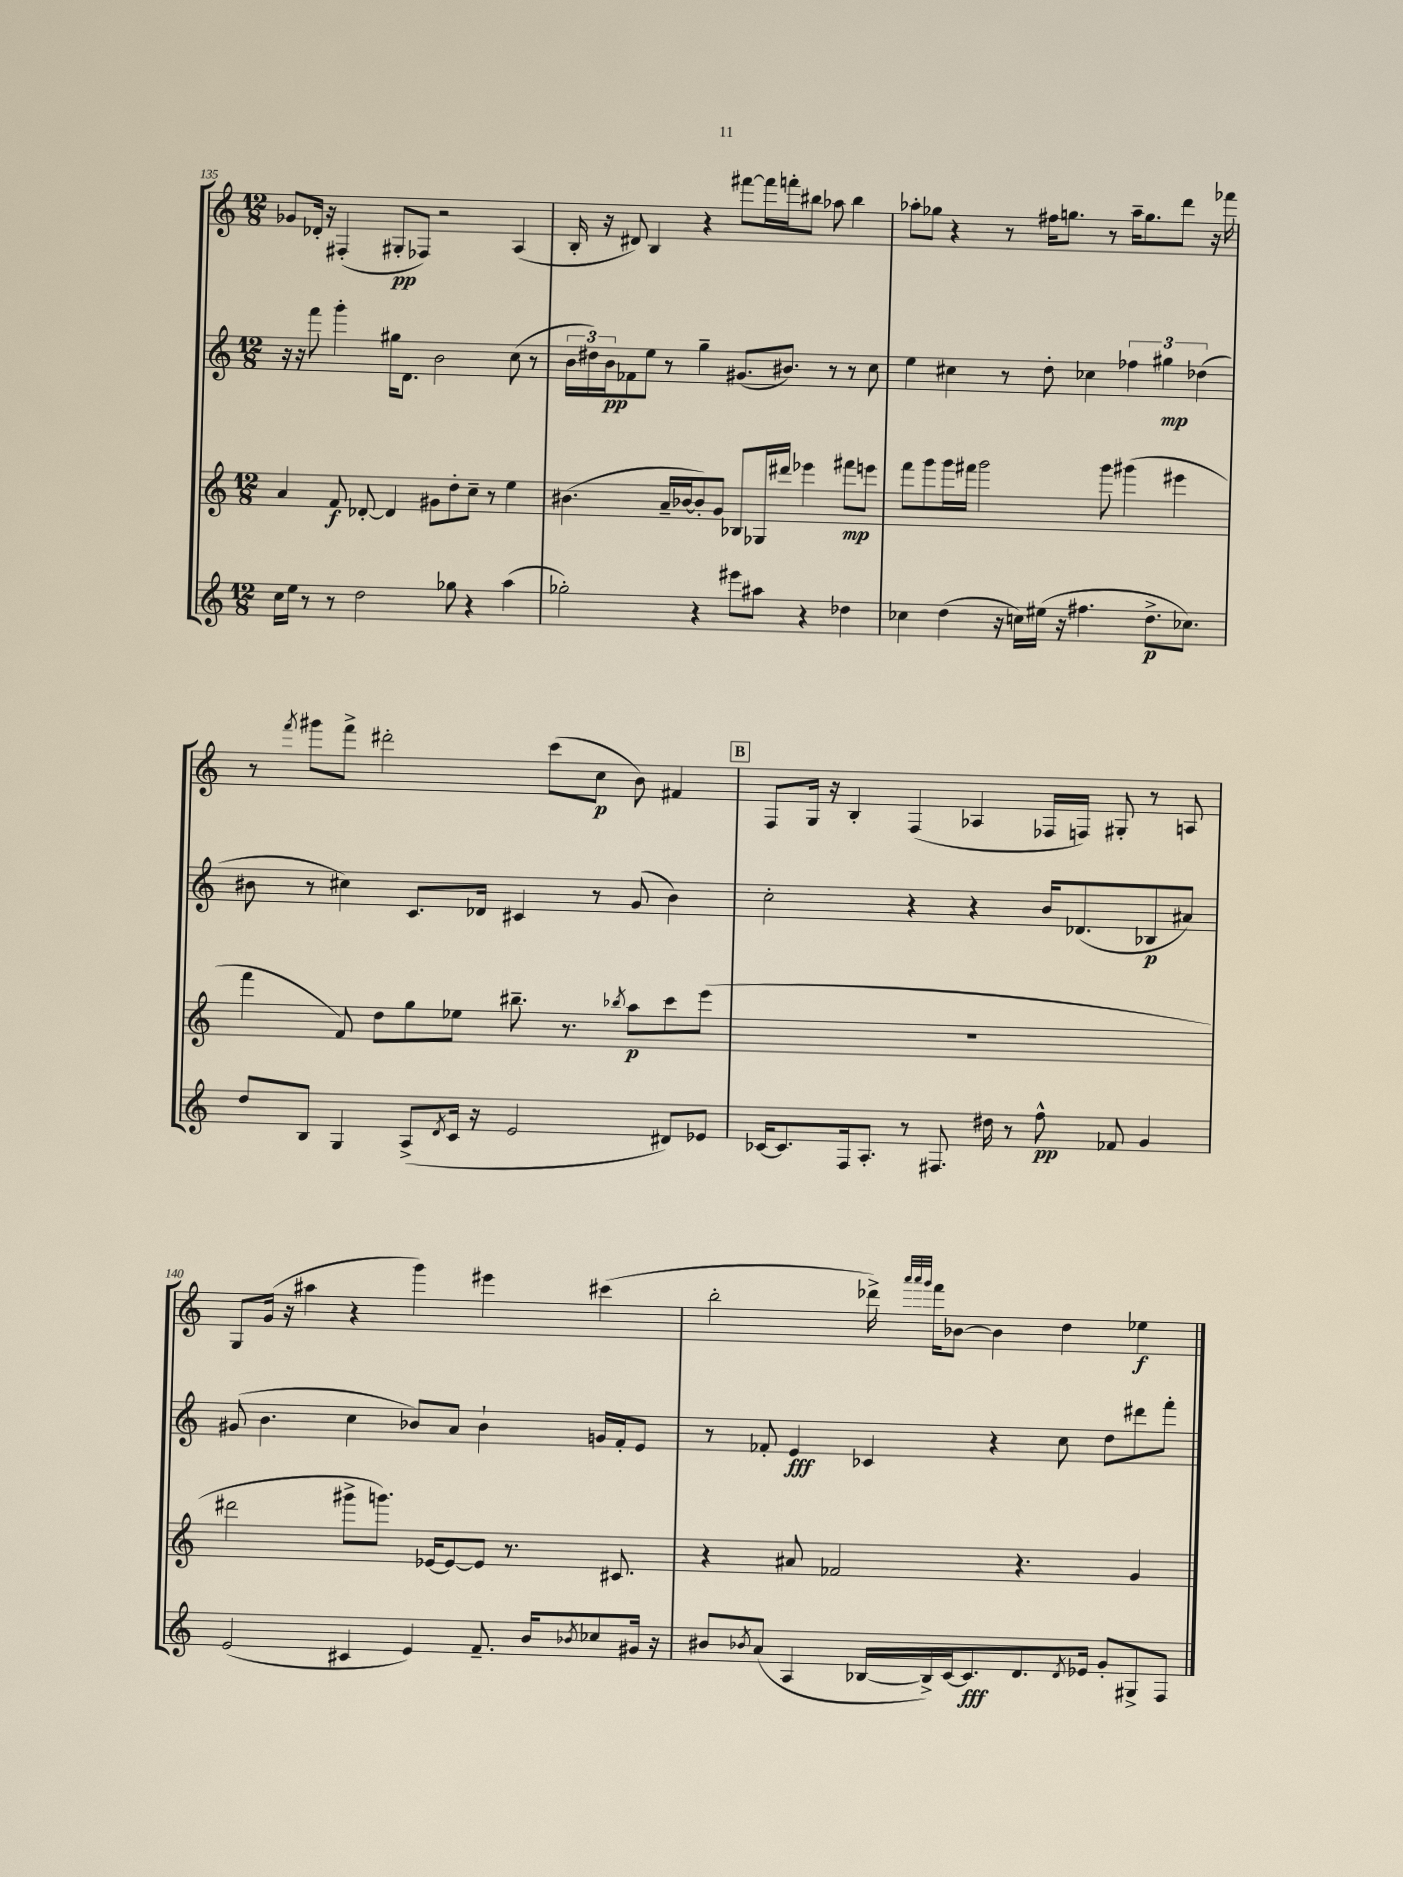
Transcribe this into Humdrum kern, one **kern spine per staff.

**kern	**dynam	**kern	**dynam	**kern	**dynam	**kern	**dynam
*part4	*part4	*part3	*part3	*part2	*part2	*part1	*part1
*staff4	*staff4	*staff3	*staff3	*staff2	*staff2	*staff1	*staff1
*clefG2	*	*clefG2	*	*clefG2	*	*clefG2	*
*k[]	*	*k[]	*	*k[]	*	*k[]	*
*M12/8	*	*M12/8	*	*M12/8	*	*M12/8	*
=135	=135	=135	=135	=135	=135	=135	=135
16cc\LL	.	4a/	.	16r	.	8g-X/L	.
16ee\JJ	.	.	.	16r	.	.	.
8r	.	.	.	8fff\	.	16d-X'/Jk	.
.	.	.	.	.	.	16r	.
8r	.	8f/	f	4ggg'\	.	(4F#X'/	.
2dd\	.	[8d-X'/	.	.	.	.	.
.	.	4d-/]	.	16gg#X\KL	.	8G#X'/L	pp
.	.	.	.	8.d\J	.	.	.
.	.	.	.	.	.	8F-X/J)	.
.	.	8g#X\L	.	2b\	.	2r	.
8gg-X\	.	8dd'\	.	.	.	.	.
4r	.	8cc~\J	.	.	.	.	.
.	.	8r	.	.	.	.	.
(4aa\	.	4ee\	.	(8cc\	.	(4A/	.
.	.	.	.	8r	.	.	.
=136	=136	=136	=136	=136	=136	=136	=136
2gg-X'\)	.	(4.b#X\	.	24b\LL	.	16B'/	.
.	.	.	.	24dd#X\)	.	.	.
.	.	.	.	.	.	16r	.
.	.	.	.	24b\J	pp	.	.
.	.	.	.	8f-X\	.	8d#X/)	.
.	.	.	.	8ee\J	.	4B/	.
.	.	16a~/LL	.	8r	.	.	.
.	.	[16b-X/J	.	.	.	.	.
4r	.	8b-'/])	.	4gg~\	.	4r	.
.	.	8g/J	.	.	.	.	.
8eee#X\L	.	8B-X/L	.	(8.g#X/L	.	[8fff#X\L	.
8aa#X\J	.	16G-X/L	.	.	.	16fff#\L]	.
.	.	16ddd#X/JJ	.	8.b#X/J)	.	16fffn'\J	.
4r	.	4eee-X\	.	.	.	8bb#X\J	.
.	.	.	.	8r	.	8aa-X\	.
4dd-X\	.	8fff#X\L	mp	8r	.	4bb#\	.
.	.	8eeen\J	.	8cc\	.	.	.
=137	=137	=137	=137	=137	=137	=137	=137
4cc-X\	.	8fff\L	.	4ee\	.	8aa-X'\L	.
.	.	8ggg\	.	.	.	8gg-X\J	.
(4dd\	.	16ggg\L	.	4cc#X\	.	4r	.
.	.	16fff#X\JJ	.	.	.	.	.
.	.	2ggg\	.	.	.	.	.
16r	.	.	.	8r	.	8r	.
16ccn\LL)	.	.	.	.	.	.	.
(16ee#X\JJ	.	.	.	8dd'\	.	16ff#X\KL	.
16r	.	.	.	.	.	8.ggn\J	.
4.ff#X\	.	.	.	4cc-X\	.	.	.
.	.	8ggg\	.	.	.	8r	.
.	.	(4ggg#X\	.	6ff-X\	.	16aa-~\KL	.
.	.	.	.	.	.	8.gg\	.
8.dd^\L	p	.	.	.	.	.	.
.	.	.	.	6gg#X\	mp	.	.
.	.	4eee#X\	.	.	.	8ddd\J	.
8.cc-X\J)	.	.	.	.	.	.	.
.	.	.	.	(6dd-X\	.	.	.
.	.	.	.	.	.	16r	.
.	.	.	.	.	.	16fff-X\	.
!!LO:LB:g=z
=138	=138	=138	=138	=138	=138	=138	=138
8dd/L	.	4fff\	.	8b#X\	.	8r	.
.	.	.	.	.	.	8qfff/	.
8B/J	.	.	.	8r	.	8ggg#X\L	.
4G/	.	8f/)	.	4cc#X\)	.	8fff^\J	.
.	.	8dd\L	.	.	.	2ddd#X'\	.
(8A^/L	.	8gg\	.	8.c/L	.	.	.
8qd/	.	.	.	.	.	.	.
16c/Jk	.	8ee-X\J	.	.	.	.	.
16r	.	.	.	16d-X/Jk	.	.	.
2e/	.	8.bb#X~\	.	4c#X/	.	.	.
.	.	.	.	.	.	(8ccc\L	.
.	.	8.r	.	.	.	.	.
.	.	.	.	8r	.	8cc\J	p
.	.	8qbb-X/	.	.	.	.	.
.	.	8aa\L	p	(8g/	.	8b\)	.
8d#X/L)	.	8ccc\	.	4b#\)	.	4f#X/	.
8e-X/J	.	(8eee\J	.	.	.	.	.
!!LO:REH:place=s1:t=B
=139	=139	=139	=139	=139	=139	=139	=139
[16c-X/KL	.	1.r	.	2cc'\	.	8F/L	.
8.c-/]	.	.	.	.	.	.	.
.	.	.	.	.	.	16G/Jk	.
.	.	.	.	.	.	16r	.
16F/k	.	.	.	.	.	4B'/	.
8.A'/J	.	.	.	.	.	.	.
8r	.	.	.	4r	.	(4F/	.
8.F#X/	.	.	.	.	.	.	.
.	.	.	.	4r	.	4A-X/	.
16dd#X\	.	.	.	.	.	.	.
8r	.	.	.	.	.	.	.
8ff^^\	pp	.	.	16b/KL	.	16F-X/LL	.
.	.	.	.	(8.d-X/	.	16Fn/JJ)	.
8f-X/	.	.	.	.	.	8G#X'/	.
4g/	.	.	.	8B-X/	p	8r	.
.	.	.	.	8a#X/J)	.	8An/	.
!!LO:LB:g=z
=140	=140	=140	=140	=140	=140	=140	=140
(2e/	.	2ddd#X\	.	(8g#X/	.	8G/L	.
.	.	.	.	4.b\	.	(16g/Jk	.
.	.	.	.	.	.	16r	.
.	.	.	.	.	.	4aa#X\	.
4c#X/	.	8ggg#X^\L	.	4cc\	.	4r	.
.	.	8.gggn\J)	.	.	.	.	.
4e/)	.	.	.	8b-X/L)	.	4ggg\)	.
.	.	[16e-X/KL	.	.	.	.	.
.	.	8e-/_	.	8a/J	.	.	.
8.f~/	.	8e-/J]	.	4b-`\	.	4eee#X\	.
.	.	8.r	.	.	.	.	.
16b/KL	.	.	.	.	.	.	.
8qb-X/	.	.	.	.	.	.	.
8cc-X/	.	.	.	16gn/LL	.	(4ccc#X\	.
.	.	8.c#X/	.	16f'/J	.	.	.
16g#X/Jk	.	.	.	8e/J	.	.	.
16r	.	.	.	.	.	.	.
=141	=141	=141	=141	=141	=141	=141	=141
8b#X/L	.	4r	.	8r	.	2bb'\	.
8qb-X/	.	.	.	.	.	.	.
(8a/J	.	.	.	8f-X'/	.	.	.
4A/	.	8a#X/	.	4e/	fff	.	.
.	.	2f-X/	.	.	.	.	.
[16B-X/LL	.	.	.	4c-X/	.	16ddd-X^\)	.
.	.	.	.	.	.	32qqaaa/LLL	.
.	.	.	.	.	.	32qqaaa/	.
.	.	.	.	.	.	32qqggg/JJJ	.
16B-^/])	.	.	.	.	.	16fff\KL	.
[16c/J	.	.	.	.	.	[8b-X\J	.
8.c/]	fff	.	.	.	.	.	.
.	.	.	.	4r	.	4b-\]	.
8.d/	.	4.r	.	.	.	.	.
.	.	.	.	8cc\	.	4dd\	.
8qd/	.	.	.	.	.	.	.
16e-X/Jk	.	.	.	.	.	.	.
8g'/L	.	.	.	8dd\L	.	.	.
8G#X^/	.	4g/	.	8ddd#X\	.	4ee-X\	f
8F/J	.	.	.	8fff'\J	.	.	.
==	==	==	==	==	==	==	==
*-	*-	*-	*-	*-	*-	*-	*-
